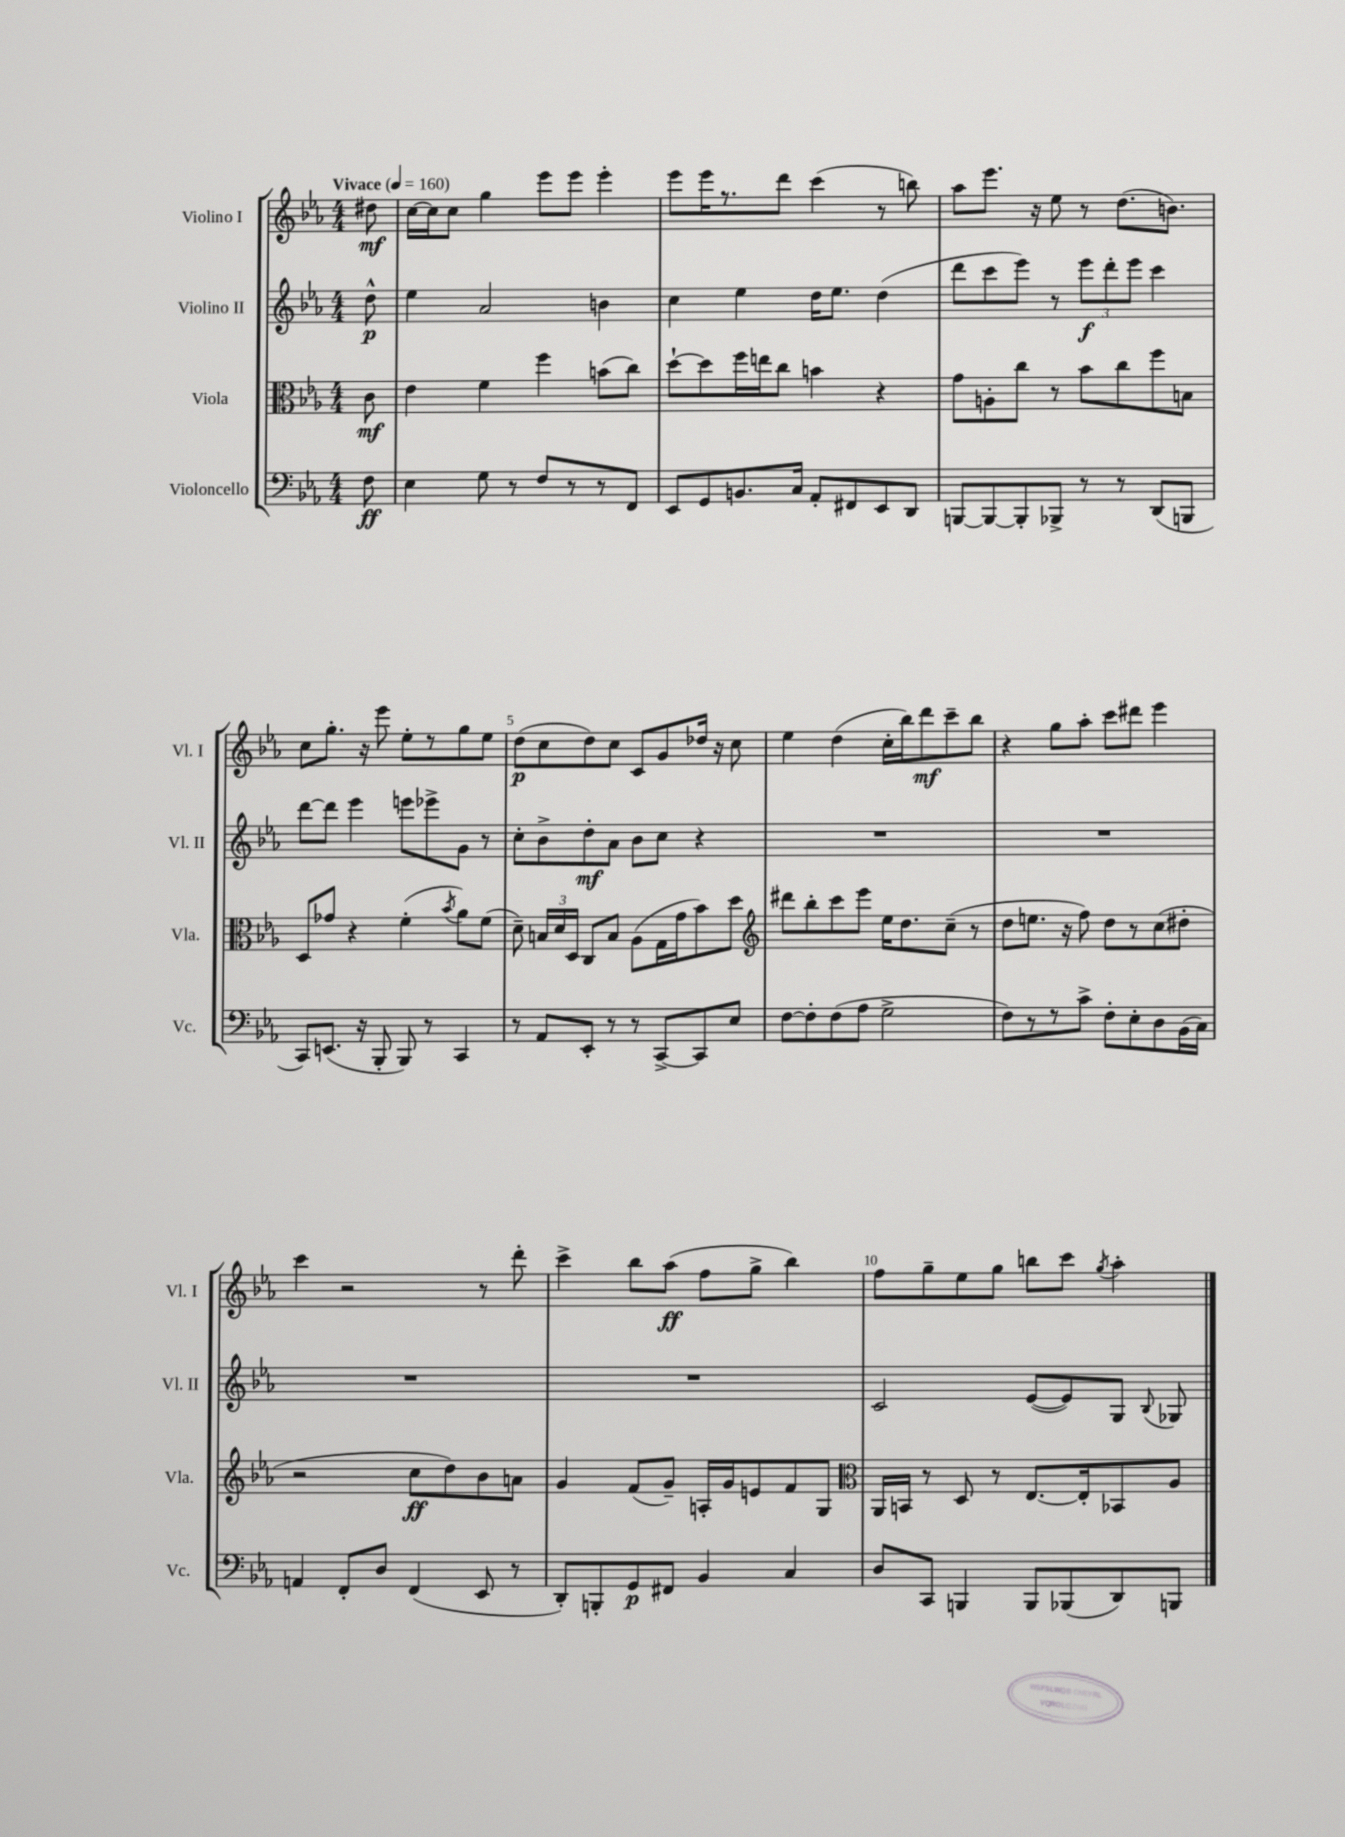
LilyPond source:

<<
\new StaffGroup <<
\new Staff = "s0" \with { instrumentName = "Violino I" shortInstrumentName = "Vl. I" } {
    \clef treble \key ees \major \numericTimeSignature \time 4/4 \partial 8 \tempo "Vivace" 4 = 160
    \autoBeamOff dis''8\mf |
    c''16[~ c''16 c''8] g''4 ees'''8[ ees'''8] ees'''4-. |
    ees'''8[ ees'''16 r8. d'''8] c'''4( r8 b''8) |
    aes''8[ ees'''8.] r16 ees''8 r8 d''8.[( b'8.]) |
    c''8[ g''8.]-. r16 ees'''8 ees''8[-. r8 g''8 ees''8] |
    d''8[\p( c''8 d''8) c''8] c'8[ g'8 des''16] r16 c''8 |
    ees''4 d''4( c''16[-. bes''16) d'''8\mf c'''8-- bes''8] |
    r4 g''8[ aes''8]-. c'''8[ dis'''8] ees'''4 |
    c'''4 r2 r8 d'''8-. |
    c'''4-> bes''8[ aes''8]\ff( f''8[ g''8]-> bes''4) |
    f''8[ g''8-- ees''8 g''8] b''8[ c'''8] \acciaccatura { g''8 } aes''4-. \bar "|." |
}
\new Staff = "s1" \with { instrumentName = "Violino II" shortInstrumentName = "Vl. II" } {
    \clef treble \key ees \major \numericTimeSignature \time 4/4 \partial 8
    \autoBeamOff d''8-^\p |
    ees''4 aes'2 b'4 |
    c''4 ees''4 d''16[ ees''8.] d''4( |
    d'''8[ c'''8 ees'''8]) r8 \tuplet 3/2 { ees'''8[\f d'''8-. ees'''8] } c'''4 |
    d'''8[~ d'''8] ees'''4 e'''8[ ees'''8-> g'8] r8 |
    c''8[-. bes'8-> d''8-.\mf aes'8] bes'8[ c''8] r4 |
    R1 |
    R1 |
    R1 |
    R1 |
    c'2 ees'8[~( ees'8) g8] \appoggiatura { bes8 } ges8 \bar "|." |
}
\new Staff = "s2" \with { instrumentName = "Viola" shortInstrumentName = "Vla." } {
    \clef alto \key ees \major \numericTimeSignature \time 4/4 \partial 8
    \autoBeamOff c'8\mf |
    ees'4 f'4 f''4 b'8[( c''8]) |
    d''8[~-! d''8 f''16 e''16 c''8] b'4 r4 |
    g'8[ a8-. c''8] r8 bes'8[ c''8 f''8 b8] |
    d8[ ges'8] r4 f'4-.( \acciaccatura { bes'8 } aes'8[) f'8]( |
    d'8--) \tuplet 3/2 { b16[ d'16 d16] } c8[ b8] aes8[( g16 g'16 bes'8) d''8] |
    \clef treble dis'''8[ bes''8-. c'''8 ees'''8] ees''16[ d''8. c''8]--( r8 |
    d''8[ e''8.] r16 f''8) d''8[ r8 c''8( dis''8]-. |
    r2 c''8[\ff d''8) bes'8 a'8] |
    g'4 f'8[( g'8]--) a16[-. g'16 e'8 f'8 g8] |
    \clef alto aes,16[ b,16] r8 d8 r8 ees8.[~ ees16-. bes,8 aes8] \bar "|." |
}
\new Staff = "s3" \with { instrumentName = "Violoncello" shortInstrumentName = "Vc." } {
    \clef bass \key ees \major \numericTimeSignature \time 4/4 \partial 8
    \autoBeamOff f8\ff |
    ees4 g8 r8 f8[ r8 r8 f,8] |
    ees,8[ g,8 b,8. c16] aes,8[-. fis,8 ees,8 d,8] |
    b,,8[~ b,,8~ b,,8-. bes,,8]-> r8 r8 d,8[( b,,8] |
    c,8[) e,8.]( r16 bes,,8-. bes,,8) r8 c,4 |
    r8 aes,8[ ees,8]-. r8 r8 c,8[~-> c,8 ees8] |
    f8[~ f8-. f8( aes8] g2-> |
    f8[) r8 r8 c'8]-> f8[-. ees8-. d8 bes,16( c16]) |
    a,4 f,8[-. d8] f,4( ees,8 r8 |
    d,8[-.) b,,8-. g,8\p fis,8] bes,4 c4 |
    d8[ c,8] b,,4 b,,8[ bes,,8( d,8) b,,8] \bar "|." |
}
>>
>>
\layout { \context { \Score \override BarNumber.break-visibility = ##(#f #t #t) barNumberVisibility = #(every-nth-bar-number-visible 5) } }
